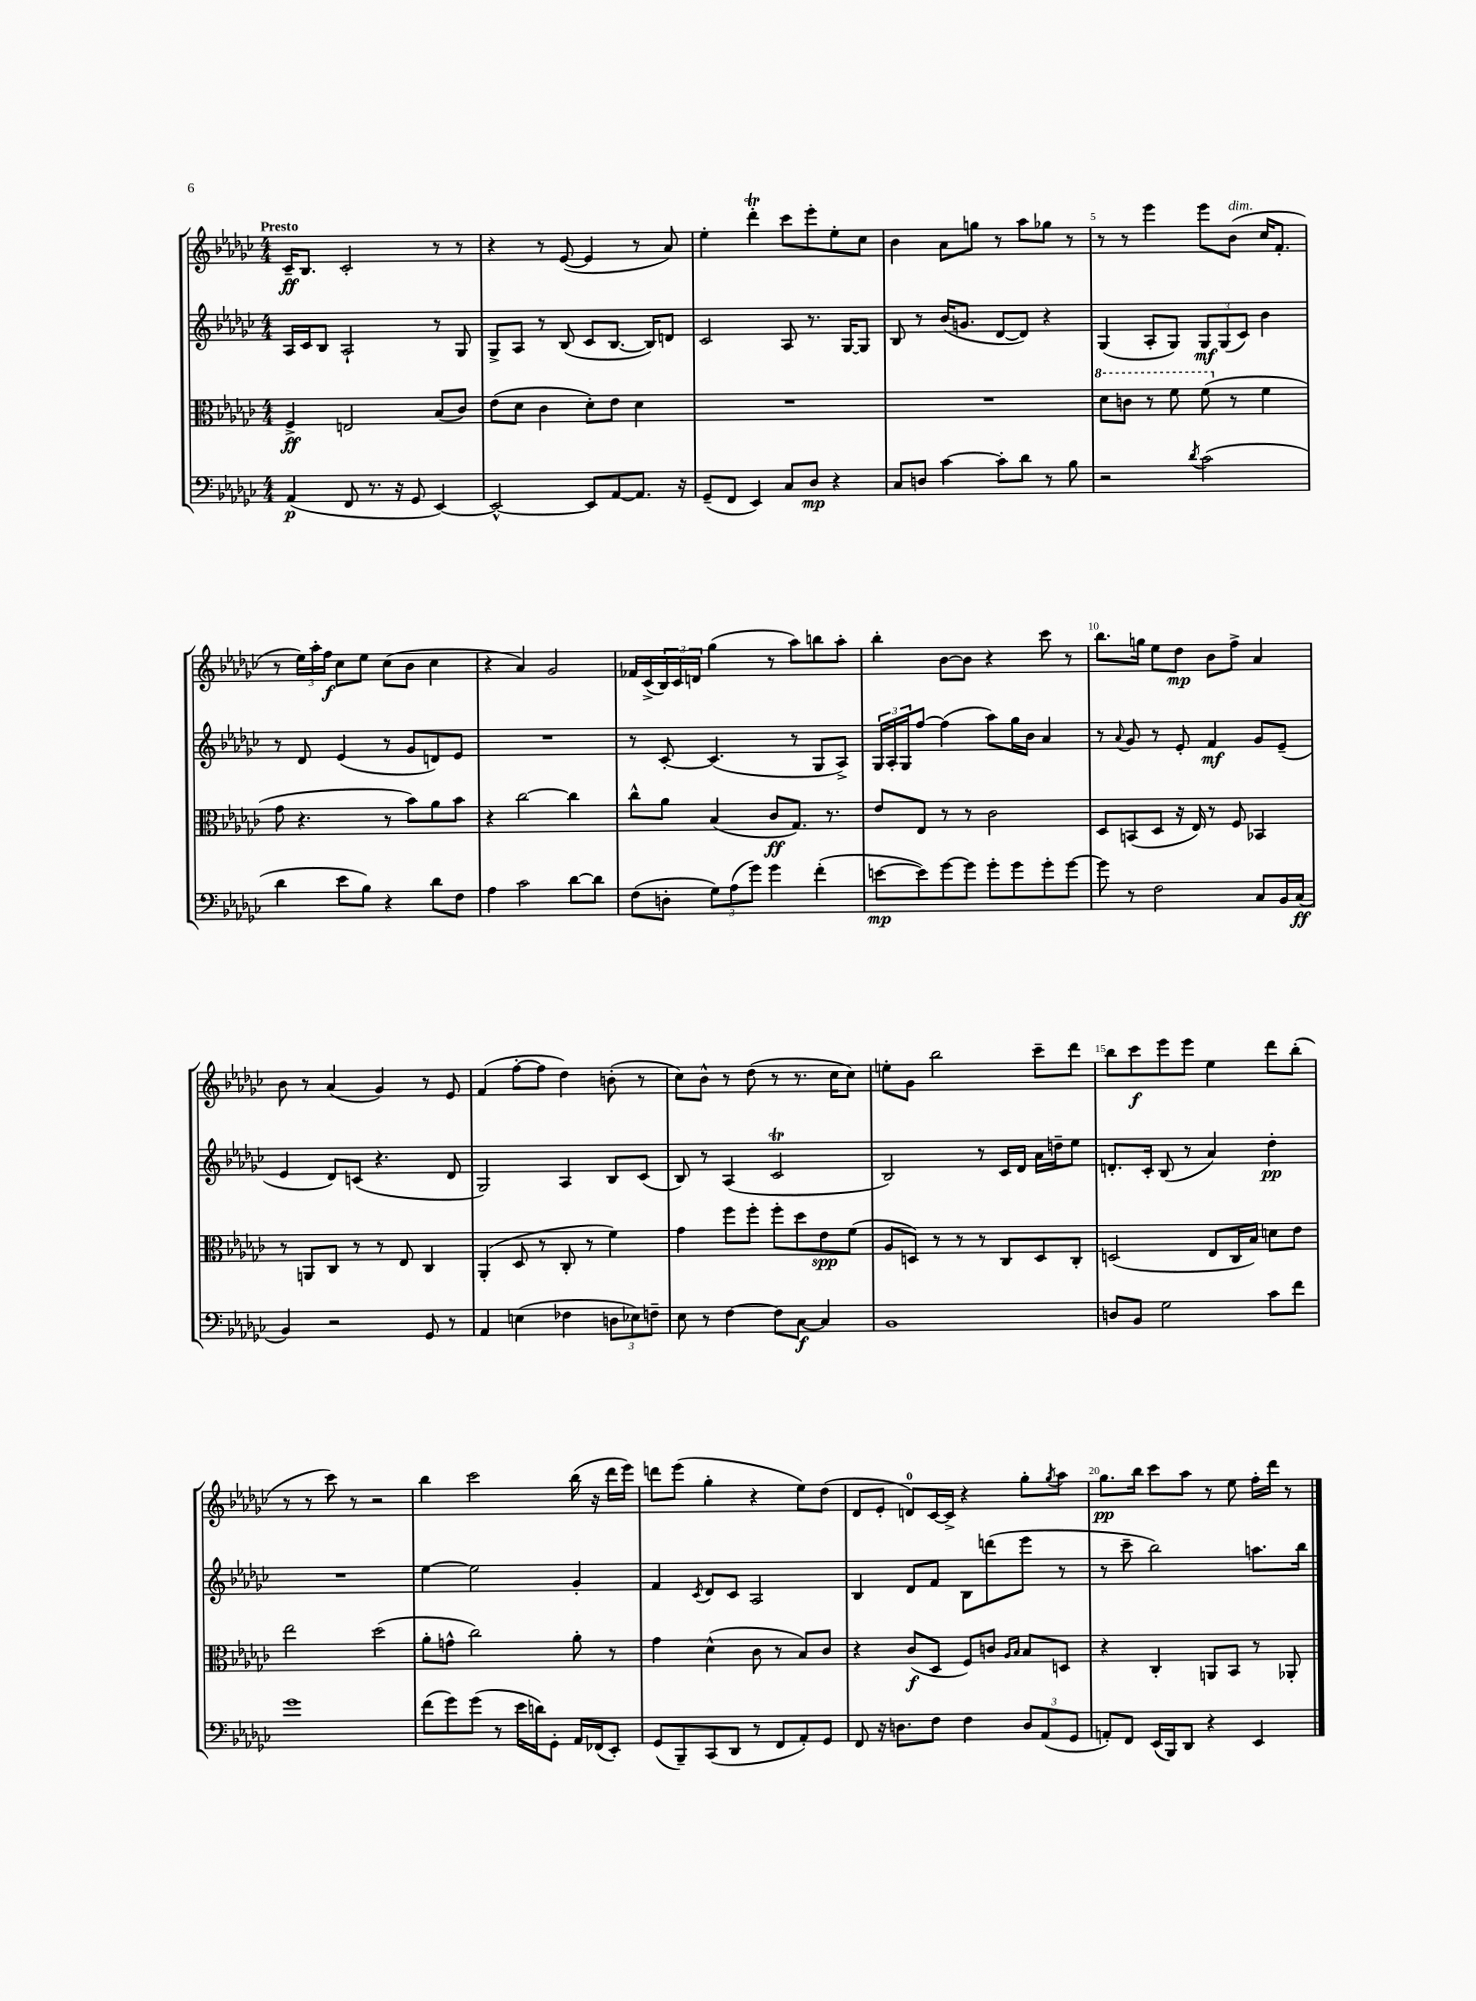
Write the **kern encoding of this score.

**kern	**dynam	**kern	**dynam	**kern	**dynam	**kern	**dynam
*part4	*part4	*part3	*part3	*part2	*part2	*part1	*part1
*staff4	*staff4	*staff3	*staff3	*staff2	*staff2	*staff1	*staff1
*clefF4	*	*clefC3	*	*clefG2	*	*clefG2	*
*k[b-e-a-d-g-c-]	*	*k[b-e-a-d-g-c-]	*	*k[b-e-a-d-g-c-]	*	*k[b-e-a-d-g-c-]	*
*M4/4	*	*M4/4	*	*M4/4	*	*M4/4	*
=1	=1	=1	=1	=1	=1	=1	=1
!	!	!	!	!	!	!LO:TX:a:B:t=Presto	!
(4AA-/	p	4F^/	ff	16A-/LL	.	16c-~/KL	ff
.	.	.	.	16c-/J	.	8.B-/J	.
.	.	.	.	8B-/J	.	.	.
8FF/	.	2En/	.	2A-`/	.	2c-'/	.
8.r	.	.	.	.	.	.	.
16r	.	.	.	.	.	.	.
8GG-/	.	.	.	.	.	.	.
[4EE-/)	.	(8B-/L	.	8r	.	8r	.
.	.	8c-/J)	.	8G-/	.	8r	.
=2	=2	=2	=2	=2	=2	=2	=2
2EE-^^/_	.	(8e-\L	.	8G-^/L	.	4r	.
.	.	8d-\J	.	8A-/J	.	.	.
.	.	4c-\	.	8r	.	8r	.
.	.	.	.	(8B-/	.	([8e-/	.
8EE-/L]	.	8d-'\L)	.	8c-/L	.	4e-/]	.
[8AA-/	.	8e-\J	.	[8.B-/J	.	.	.
8.AA-/J]	.	4d-\	.	.	.	8r	.
.	.	.	.	16B-/KL])	.	.	.
.	.	.	.	8dn/J	.	8a-/)	.
16r	.	.	.	.	.	.	.
=3	=3	=3	=3	=3	=3	=3	=3
(8GG-~/L	.	1r	.	2c-/	.	4ee-'\	.
8FF/J	.	.	.	.	.	.	.
4EE-/)	.	.	.	.	.	4ddd-T'\	.
8C-/L	.	.	.	8A-/	.	8ccc-\L	.
8D-/J	mp	.	.	8.r	.	8eee-'\	.
4r	.	.	.	.	.	8ee-'\	.
.	.	.	.	[16G-/KL	.	.	.
.	.	.	.	8G-/J]	.	8cc-\J	.
=4	=4	=4	=4	=4	=4	=4	=4
8C-/L	.	1r	.	8B-/	.	4b-\	.
8Dn/J	.	.	.	8r	.	.	.
[4c-\	.	.	.	(16b-/KL	.	8a-\L	.
.	.	.	.	8.gn/J	.	.	.
.	.	.	.	.	.	8ggn\J	.
8c-'\L]	.	.	.	[8d-/L	.	8r	.
8d-\J	.	.	.	8d-/J])	.	8aa-\L	.
8r	.	.	.	4r	.	8gg-X\J	.
8B-\	.	.	.	.	.	8r	.
=5	=5	=5	=5	=5	=5	=5	=5
*	*	*8va	*	*	*	*	*
2r	.	8dd-\L	.	(4G-/	.	8r	.
.	.	8ccn\J	.	.	.	8r	.
.	.	8r	.	8A-'/L	.	4eee-\	.
.	.	8ff\	.	8G-/J)	.	.	.
8qd-/	.	.	.	.	.	.	.
(2c-\	.	(8ff\	.	12G-/L	mf	8eee-\L	.
.	.	.	.	(12G-/	.	.	.
*	*	*X8va	*	*	*	*	*
!	!	!	!	!	!	!LO:TX:a:i:t=dim.	!
.	.	8r	.	.	.	(8b-\J	.
.	.	.	.	12c-/J)	.	.	.
.	.	4f\	.	4b-\	.	16cc-/KL	.
.	.	.	.	.	.	8.f'/J	.
!!LO:LB:g=z
=6	=6	=6	=6	=6	=6	=6	=6
4d-\	.	8g-\	.	8r	.	8r	.
.	.	4.r	.	8d-/	.	24ee-\LL)	.
.	.	.	.	.	.	24aa-'\	.
.	.	.	.	.	.	24ff\JJ	f
8e-\L	.	.	.	(4e-/	.	8cc-\L	.
8B-\J)	.	.	.	.	.	8ee-\J	.
4r	.	8r	.	8r	.	(8cc-\L	.
.	.	8b-\L)	.	8g-/L	.	8b-\J	.
8d-\L	.	8a-\	.	8dn/)	.	4cc-\	.
8F\J	.	8b-\J	.	8e-/J	.	.	.
=7	=7	=7	=7	=7	=7	=7	=7
4A-\	.	4r	.	1r	.	4r	.
2c-\	.	[2cc-\	.	.	.	4a-/)	.
.	.	.	.	.	.	2g-/	.
[8d-\L	.	4cc-\]	.	.	.	.	.
8d-\J]	.	.	.	.	.	.	.
=8	=8	=8	=8	=8	=8	=8	=8
(8F\L	.	8cc-^^\L	.	8r	.	16f-X/LL	.
.	.	.	.	.	.	(16c-^/	.
8Dn'\J	.	8a-\J	.	[8c-'/	.	24B-/)	.
.	.	.	.	.	.	24c-/	.
.	.	.	.	.	.	24dn/JJ	.
12G-\L)	.	(4B-/	.	(4.c-/]	.	(4gg-\	.
(12A-\	.	.	.	.	.	.	.
12g-\J)	.	.	.	.	.	.	.
4g-\	.	8c-/L	ff	.	.	8r	.
.	.	8.G-/J)	.	8r	.	8aa-\L)	.
(4f'\	.	.	.	8G-/L	.	8bbn\	.
.	.	8.r	.	.	.	.	.
.	.	.	.	8A-^/J)	.	8aa-'\J	.
=9	=9	=9	=9	=9	=9	=9	=9
[8en\L	mp	8e-/L	.	24G-/LL	.	4bb-'\	.
.	.	.	.	24A-'/	.	.	.
.	.	.	.	24G-/J	.	.	.
8e\])	.	8E-/J	.	[8ff/J	.	.	.
[8g-\	.	8r	.	(4ff\]	.	[8b-\L	.
8g-\J]	.	8r	.	.	.	8b-\J]	.
8g-'\L	.	2c-\	.	8aa-\L)	.	4r	.
8g-\	.	.	.	16gg-\L	.	.	.
.	.	.	.	16b-\JJ	.	.	.
8g-'\	.	.	.	4a-/	.	8ccc-\	.
[8g-\J	.	.	.	.	.	8r	.
=10	=10	=10	=10	=10	=10	=10	=10
8g-\]	.	8D-/L	.	8r	.	8.bb-\L	.
.	.	.	.	8qqa-/	.	.	.
8r	.	(8BBn/	.	8g-/	.	.	.
.	.	.	.	.	.	16ggn\Jk	.
2F\	.	8D-/J	.	8r	.	8ee-\L	.
.	.	16r	.	8e-'/	.	8dd-\J	mp
.	.	16E-/)	.	.	.	.	.
.	.	8r	.	4f/	mf	8b-\L	.
.	.	8F/	.	.	.	8ff^\J	.
8C-/L	.	4BB-X/	.	8g-/L	.	4a-/	.
16BB-/L	.	.	.	(8e-~/J	.	.	.
(16C-/JJ	ff	.	.	.	.	.	.
!!LO:LB:g=z
=11	=11	=11	=11	=11	=11	=11	=11
4BB-/)	.	8r	.	4e-/	.	8b-\	.
.	.	8AAn/L	.	.	.	8r	.
2r	.	8C-/J	.	8d-/L)	.	(4a-/	.
.	.	8r	.	(8cn/J	.	.	.
.	.	8r	.	4.r	.	4g-/)	.
.	.	8E-/	.	.	.	.	.
8GG-/	.	4C-/	.	.	.	8r	.
8r	.	.	.	8d-/	.	8e-/	.
=12	=12	=12	=12	=12	=12	=12	=12
4AA-/	.	(4AA-'/	.	2G-/)	.	(4f/	.
(4En\	.	8D-/	.	.	.	[8ff'\L	.
.	.	8r	.	.	.	8ff\J]	.
4F-X\	.	8C-'/	.	4A-/	.	4dd-\)	.
.	.	8r	.	.	.	.	.
12Dn\L	.	4f\)	.	8B-/L	.	(8bn'\	.
12E-X\)	.	.	.	.	.	.	.
.	.	.	.	(8c-/J	.	8r	.
12Fn~\J	.	.	.	.	.	.	.
=13	=13	=13	=13	=13	=13	=13	=13
8E-\	.	4g-\	.	8B-/)	.	8cc-\L)	.
8r	.	.	.	8r	.	8b-^^\J	.
[4F\	.	8ff\L	.	(4A-/	.	8r	.
.	.	8ff'\J	.	.	.	(8dd-\	.
8F\L]	.	8ff'\L	.	2c-T/	.	8r	.
[8C-\J	f	8dd-\	.	.	.	8.r	.
4C-/]	.	8e-\	spp	.	.	.	.
.	.	.	.	.	.	16cc-\KL	.
.	.	(8f\J	.	.	.	8cc-\J)	.
=14	=14	=14	=14	=14	=14	=14	=14
1BB-	.	8A-/L	.	2B-/)	.	8een'\L	.
.	.	8Dn/J)	.	.	.	8g-\J	.
.	.	8r	.	.	.	2bb-\	.
.	.	8r	.	.	.	.	.
.	.	8r	.	8r	.	.	.
.	.	8C-/L	.	16c-/LL	.	.	.
.	.	.	.	16d-/JJ	.	.	.
.	.	8D/	.	16a-\LL	.	8ccc-~\L	.
.	.	.	.	16ddn~\J	.	.	.
.	.	8C-'/J	.	8ee-\J	.	8ddd-\J	.
=15	=15	=15	=15	=15	=15	=15	=15
8Dn/L	.	(2Dn/	.	8.dn'/L	.	8bb-\L	.
8BB-/J	.	.	.	.	.	8ccc-\	f
.	.	.	.	16c-'/Jk	.	.	.
2G-\	.	.	.	(8B-/	.	8eee-\	.
.	.	.	.	8r	.	8eee-\J	.
.	.	8E-/L	.	4a-/)	.	4ee-\	.
.	.	16C-/L	.	.	.	.	.
.	.	16B-/JJ)	.	.	.	.	.
8c-\L	.	8dn\L	.	4dd-'\	pp	8ddd-\L	.
8f\J	.	8e-\J	.	.	.	(8bb-'\J	.
!!LO:LB:g=z
=16	=16	=16	=16	=16	=16	=16	=16
1g-	.	2ee-\	.	1r	.	8r	.
.	.	.	.	.	.	8r	.
.	.	.	.	.	.	8ccc-\)	.
.	.	.	.	.	.	8r	.
.	.	(2dd-\	.	.	.	2r	.
=17	=17	=17	=17	=17	=17	=17	=17
(8f\L	.	8a-'\L	.	[4ee-\	.	4bb-\	.
8g-\)	.	8gn^^\J	.	.	.	.	.
(8g-\J	.	2cc-\)	.	2ee-\]	.	2ccc-\	.
8r	.	.	.	.	.	.	.
16e-\LL	.	.	.	.	.	.	.
16dn\J)	.	.	.	.	.	.	.
8GG-'\J	.	.	.	.	.	.	.
16AA-/LL	.	8a-'\	.	4g-'/	.	(16bb-\	.
(16FF-X/J	.	.	.	.	.	16r	.
8EE-'/J)	.	8r	.	.	.	16ddd-\LL	.
.	.	.	.	.	.	16eee-\JJ)	.
=18	=18	=18	=18	=18	=18	=18	=18
(8GG-/L	.	4g-\	.	4f/	.	8dddn\L	.
8BBB-~/)	.	.	.	.	.	(8eee-\J	.
.	.	.	.	8qc-/	.	.	.
(8CC-/	.	(4d-^^\	.	8d-/L	.	4gg-'\	.
8DD-/J	.	.	.	8c-/J	.	.	.
8r	.	8c-\	.	2A-/	.	4r	.
8FF/L	.	8r	.	.	.	.	.
8AA-'/)	.	8B-/L)	.	.	.	8ee-\L)	.
8GG-/J	.	8c-/J	.	.	.	(8dd-\J	.
=19	=19	=19	=19	=19	=19	=19	=19
8FF/	.	4r	.	4B-/	.	8d-/L	.
16r	.	.	.	.	.	8e-'/J	.
8.Dn\L	.	.	.	.	.	.	.
.	.	(8c-/L	f	8d-/L	.	8dn/L)	.
8F\J	.	8D-/J	.	8f/J	.	[16c-/L	.
.	.	.	.	.	.	16c-^/JJ]	.
4F\	.	8F/L)	.	8B-\L	.	4r	.
.	.	8cn/J	.	(8dddn\	.	.	.
.	.	16qqA-/LL	.	.	.	.	.
.	.	16qqB-/JJ	.	.	.	.	.
12D/L	.	8B-/L	.	8eee-\J	.	8gg-'\L	.
(12AA-/	.	.	.	.	.	.	.
.	.	.	.	.	.	8qgg-/	.
.	.	8Dn/J	.	8r	.	8aa-\J	.
12GG-/J	.	.	.	.	.	.	.
=20	=20	=20	=20	=20	=20	=20	=20
8AAn'/L)	.	4r	.	8r	.	8.gg-\L	pp
8FF/J	.	.	.	8ccc-~\	.	.	.
.	.	.	.	.	.	16bb-\Jk	.
(16EE-/LL	.	4C-'/	.	2bb-\)	.	8ccc-\L	.
16BBB-/J)	.	.	.	.	.	.	.
8DD-/J	.	.	.	.	.	8aa-\J	.
4r	.	8AAn/L	.	.	.	8r	.
.	.	8BB-/J	.	.	.	8ee-\	.
4EE-/	.	8r	.	8.aan\L	.	16ff'\LL	.
.	.	.	.	.	.	16ddd-\JJ	.
.	.	8AA-X'/	.	.	.	8r	.
.	.	.	.	16bb-\Jk	.	.	.
==	==	==	==	==	==	==	==
*-	*-	*-	*-	*-	*-	*-	*-
